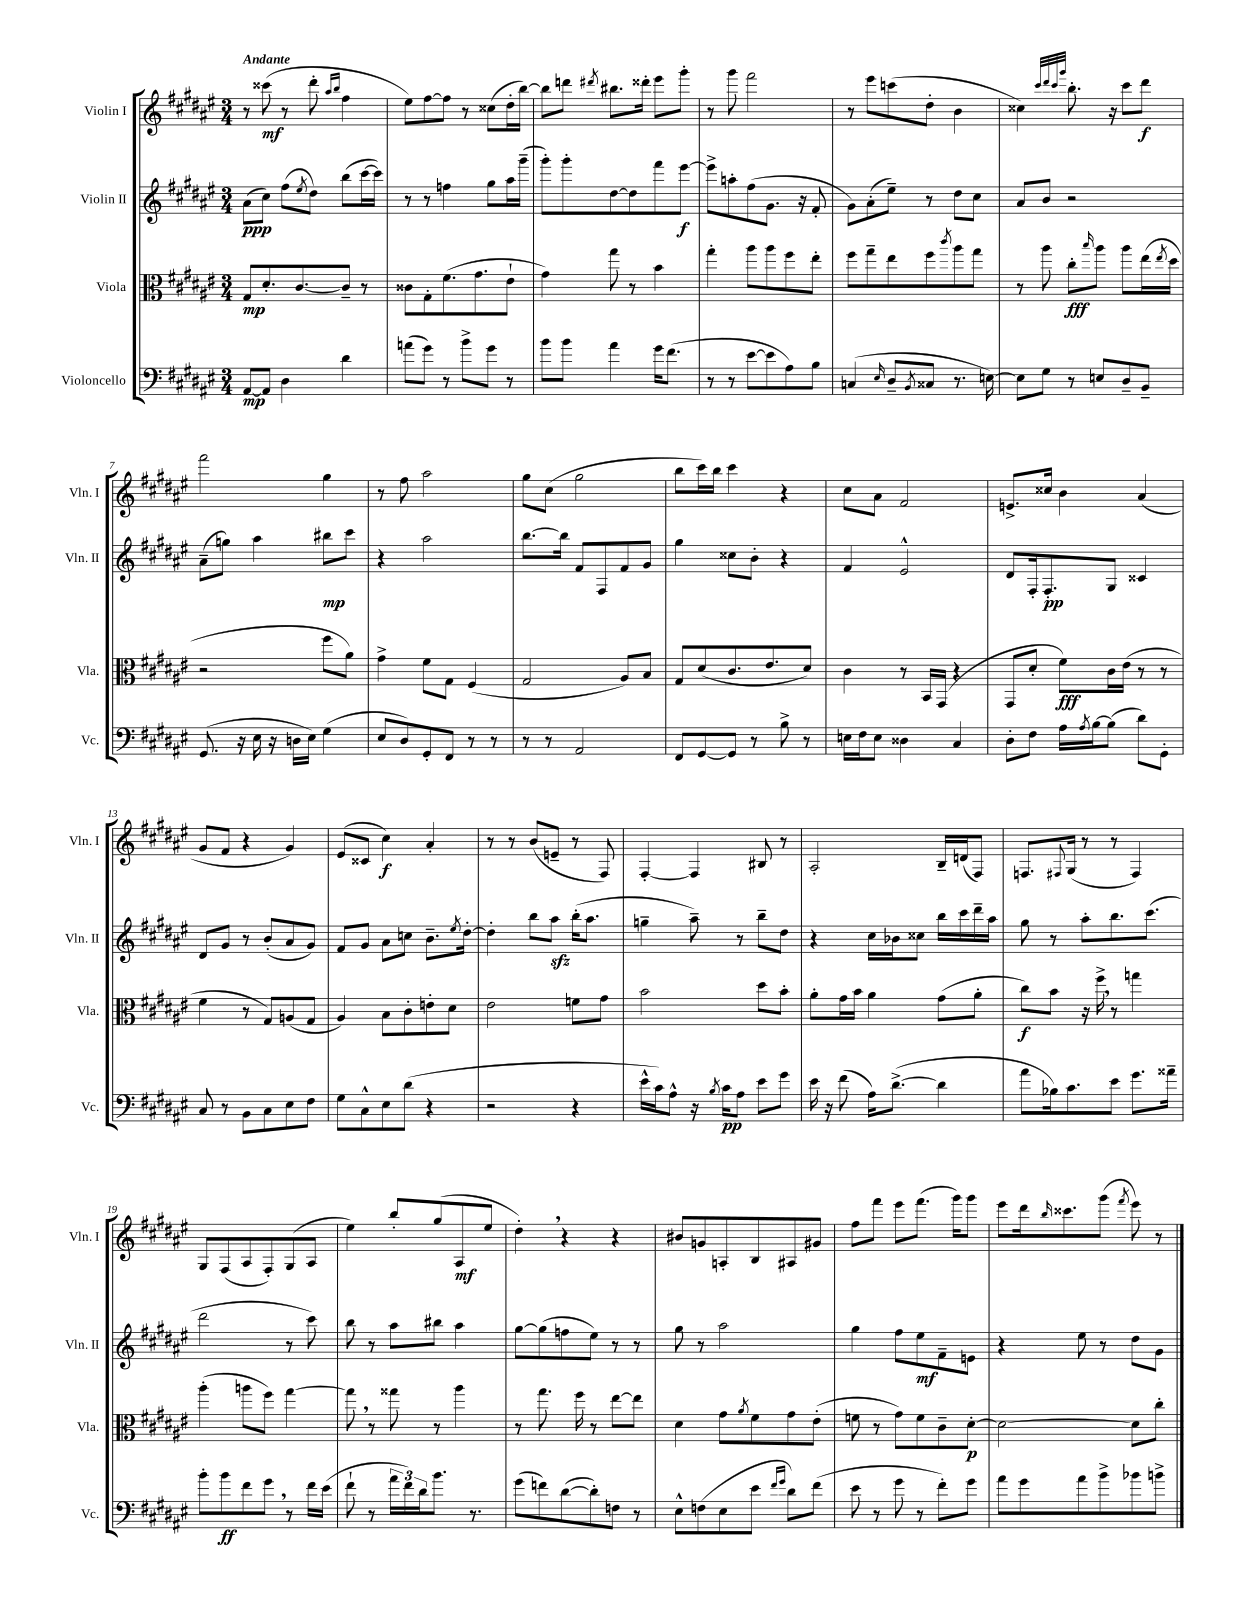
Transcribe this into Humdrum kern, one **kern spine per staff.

**kern	**kern	**kern	**kern
*staff4	*staff3	*staff2	*staff1
*clefF4	*clefC3	*clefG2	*clefG2
*k[f#c#g#d#a#e#]	*k[f#c#g#d#a#e#]	*k[f#c#g#d#a#e#]	*k[f#c#g#d#a#e#]
*M3/4	*M3/4	*M3/4	*M3/4
[8AA#	8G#	(8a#	8r
8AA#]	8.d#'	8cc#)	(8ccc##
4D#	.	(8ff#	8r
.	[8.c#	.	.
.	.	8qee#	.
.	.	8dd#)	8ddd#'
.	.	.	16qqaa#
.	.	.	16qqbb
4d#	8c#~]	(8bb	4ff#
.	8r	[16ccc#	.
.	.	16ccc#])	.
=	=	=	=
(8a	8c##	8r	8ee#)
8g#)	8G#'	8r	[8ff#
8r	(8.f#	4ff	8ff#]
8b^	.	.	8r
.	8.g#	.	.
8g#	.	8gg#	(8cc##
8r	8e#`	16aa#	16dd#'
.	.	(16ggg#~	[16bb)
=	=	=	=
8b	4g#)	8ggg#')	8bb]
8b	.	8ggg#'	8ddd
.	.	.	8qddd#
4a#	8gg#	[8dd#	8.bb#
.	8r	8dd#]	.
.	.	.	16ddd##'
16g#	4b	8fff#	8eee#
(8.f#	.	.	.
.	.	[8eee#	8ggg#'
=	=	=	=
8r	4gg#'	8eee#^]	8r
8r	.	8aa'	8ggg#
[8e#	8aa#	(8ff#	2fff#
8e#]	8aa#	8.g#	.
8A#)	8ff#	.	.
.	.	16r	.
8B	8ee#'	8f#'	.
=	=	=	=
(4C	8ff#	8g#)	8r
.	8gg#~	(8a#'	8eee#
16qqE#	.	.	.
8D#~	8ee#	8ee#~)	(8ccc
8qBB	.	.	.
8C##	8ff#	8r	8dd#'
.	8qccc#	.	.
8.r	8aa#	8dd#	4b
.	8gg#	8cc#	.
[16E)	.	.	.
=	=	=	=
8E]	8r	8a#	4cc##)
8G#	8aa#	8b	.
.	.	.	32qqccc#
.	.	.	32qqddd#
.	.	.	32qqccc#
.	.	.	32qqggg#
8r	8cc#'	2r	8.bb'
.	16qqbb	.	.
8E	8aa#	.	.
.	.	.	16r
8D#~	8aa#	.	8ccc#
8BB~	(16ee#	.	8ddd#
.	8qee#	.	.
.	16dd#	.	.
=	=	=	=
(8.GG#	2r	(8a#~	2fff#
.	.	8gg)	.
16r	.	.	.
16E#	.	4aa#	.
16r	.	.	.
16D	.	.	.
16E#)	.	.	.
(4G#	8ff#	8bb#	4gg#
.	8a#)	8ccc#	.
=	=	=	=
8E#	4g#^	4r	8r
8D#)	.	.	8ff#
8GG#'	8f#	2aa#	2aa#
8FF#	8G#	.	.
8r	(4F#	.	.
8r	.	.	.
=	=	=	=
8r	2G#	[8.bb	8gg#
8r	.	.	(8cc#
.	.	16bb]	.
2AA#	.	8f#	2gg#
.	.	8F#	.
.	8A#)	8f#	.
.	8B	8g#	.
=	=	=	=
8FF#	8G#	4gg#	8bb
[8GG#	(8d#	.	16ccc#)
.	.	.	16bb
8GG#]	8.c#	8cc##	4ccc#
8r	.	8b'	.
.	8.e#	.	.
8B^	.	4r	4r
8r	8d#)	.	.
=	=	=	=
16E	4c#	4f#	8cc#
16F#	.	.	.
8E	.	.	8a#
4D##	8r	2e#^^	2f#
.	16BB	.	.
.	(16GG#	.	.
4C#	4r	.	.
=	=	=	=
8D#'	8GG#	8d#	8.e^
8F#	8d#'	16F#'	.
.	.	8.F#'	16cc##
16A#	8f#)	.	4b
8qA#	.	.	.
[16B	.	.	.
(8B]	16c#	8G#	.
.	(16e#	.	.
8d#)	8r	4c##	(4a#
8GG#'	8r	.	.
=	=	=	=
8C#	4f#	8d#	8g#
8r	.	8g#	8f#
8BB	8r	8r	4r
8C#	8G#)	(8b'	.
8E#	(8A	8a#	4g#)
8F#	8G#	8g#)	.
=	=	=	=
8G#	4A#)	8f#	(8e#
8C#^^	.	8g#	8c##
8E#	8B	8a#	4cc#)
(8d#	8c#'	8cc	.
4r	8e'	8.b~	4a#'
.	8d#	.	.
.	.	8qee#	.
.	.	[16dd#'	.
=	=	=	=
2r	2e#	4dd#']	8r
.	.	.	8r
.	.	8bb	(8b
.	.	8aa#	8e~
4r	8f	(16bb'	8r
.	.	8.aa#	.
.	8g#	.	8F#)
=	=	=	=
16e#^^	2b	4gg~	[4F#'
16c#)	.	.	.
8A#^^	.	.	.
16r	.	8aa#~)	4F#]
8qB	.	.	.
16c#	.	.	.
8A#	.	8r	.
8e#	8dd#	8bb~	8B#
8g#	8b'	8dd#	8r
=	=	=	=
16e#	8a#'	4r	2A#'
16r	.	.	.
(8f#	16g#	.	.
.	16b	.	.
16A#)	4a#	16cc#	.
([8.d#^	.	16b-	.
.	.	8cc##	.
4d#]	(8g#	16bb	16B~
.	.	16ccc#	(16d
.	8a#'	16ddd#~	8F#)
.	.	16aa#	.
=	=	=	=
8a#	8cc#)	8gg#	8.F
16B-)	8b	8r	.
.	.	.	8qqF#
8.c#	.	.	(16G#
.	16r	8aa#'	8r
.	16ff#^	.	.
8e#	8r	8.bb	8r
8.g#	4gg	.	4F#)
.	.	(8.ccc#	.
16a##~	.	.	.
=	=	=	=
8b'	(4aa#'	2ddd#	8G#
8b	.	.	(8F#
8f#	8aa	.	8A#
8g#	8ff#)	.	8F#')
8r	[4gg#	8r	(8G#
16f#	.	8ccc#)	8A#
(16e#	.	.	.
=	=	=	=
8f#`	8gg#]	8bb	4ee#)
8r	8r	8r	.
24a#	8gg##	8aa#	8bb'
24f#)	.	.	.
24d#	.	.	.
8.b	8r	8bb#	(8gg#
.	4aa#	4aa#	8A#
8.r	.	.	.
.	.	.	8ee#
=	=	=	=
(8g#	8r	[8gg#	4dd#')
8f)	8.gg#	(8gg#]	.
([8d#	.	8ff	4r
.	16ff#	.	.
8d#'])	8r	8ee#)	.
8F	[8ee#	8r	4r
8r	8ee#]	8r	.
=	=	=	=
8E#^^	4d#	8gg#	8b#
(8F	.	8r	8g
8E#	8g#	2aa#	8A'
.	8qa#	.	.
8e#	8f#	.	8B
16qqf#	.	.	.
16qqg#	.	.	.
8d#)	8g#	.	8A#
(8f#	(8e#'	.	8g#
=	=	=	=
8e#	8f	4gg#	8ff#
8r	8r	.	8fff#
8g#	8g#)	8ff#	8eee#
8r	8f	8ee#	(8.fff#
8f#')	8c#~	8f#~	.
.	.	.	16ggg#)
8g#	[8d#'	8e	8ggg#
=	=	=	=
8a#	2d#_	4r	8eee#
8g#	.	.	16ddd#
.	.	.	16qqbb
.	.	.	8.ccc##
8a#	.	8ee#	.
8b^	.	8r	(8ggg#
.	.	.	8qfff#
8b-	8d#]	8dd#	8eee#)
8b^	8cc#'	8g#	8r
==	==	==	==
*-	*-	*-	*-
